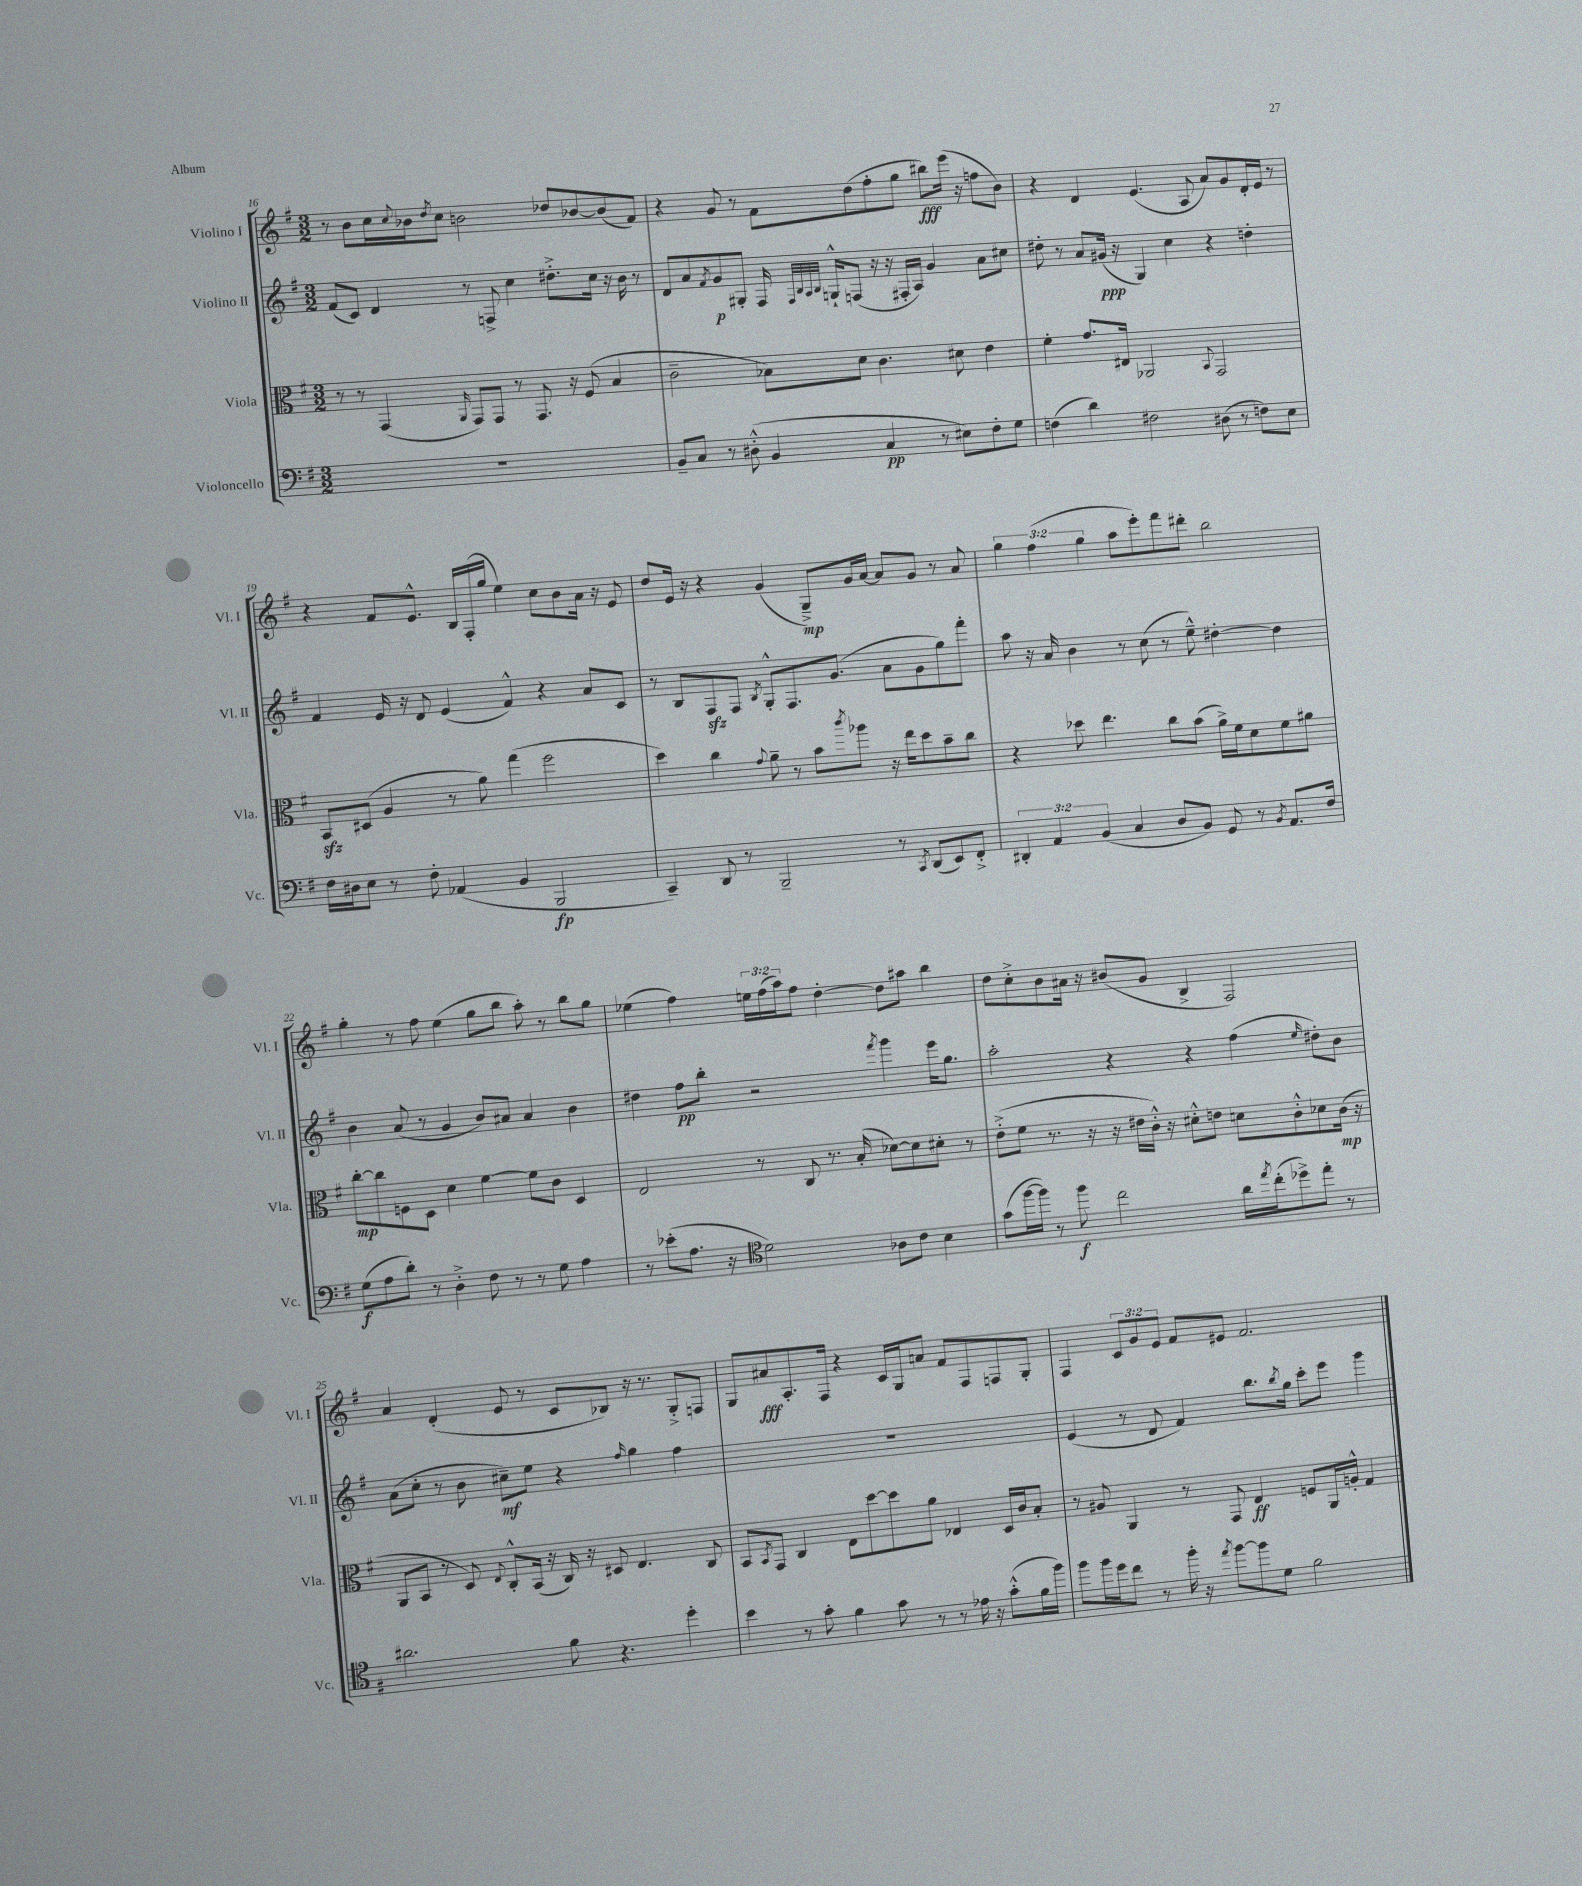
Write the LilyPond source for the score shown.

<<
\new StaffGroup <<
\new Staff = "s0" \with { instrumentName = "Violino I" shortInstrumentName = "Vl. I" } {
    \clef treble \key g \major \numericTimeSignature \time 3/2 \override Staff.TupletNumber.text = #tuplet-number::calc-fraction-text
    r8 b'8 c''16 \appoggiatura { c''8 } bes'16 \acciaccatura { d''8 } c''8 b'2 des''8 bes'8~ bes'8( fis'8) |
    r4 g'8 r8 fis'8 d''8( fis''8-. g''8 bis''8\fff) e'''16( r16 f''8 b'8) |
    r4 d'4 e'4.( a8 a'8) g'8 d'16-. e'16 r8 |
    r4 fis'8 e'8.-^ b16 fis16-.( g''16 e''4) c''8 b'8 a'16 r16 e'8 |
    d''8 e'16 r16 r4 g'4( g8--->\mp) g'16 a'16~ a'8 g'8 r8 a'8 |
    \tuplet 3/2 { g''4 fis''4( g''4 } a''8 e'''8-.) fis'''8 dis'''8-. b''2 |
    g''4-. r8 fis''8 e''4( g''8 b''8 a''8-.) r8 b''8 g''8 |
    ees''4( fis''4) \tuplet 3/2 { e''16 fis''16( a''16) } fis''8 d''4~-. d''8 ais''8 b''4 |
    d''8 c''8-.-> b'8 ais'16 r16 bis'8( g'8 b4-> fis2) |
    a'4 d'4-.( e'8 r8 c'8 bes8) r16 r8. g8-.-> f8 |
    g8 ais'8\fff a8.-. fis16 r4 c'16 g16 a'8 fis'8 fis8 f8 g8-. |
    fis4 \tuplet 3/2 { c'8 g'8 e'8 } fis'8 eis'8 fis'2. \bar "|." |
}
\new Staff = "s1" \with { instrumentName = "Violino II" shortInstrumentName = "Vl. II" } {
    \clef treble \key g \major \numericTimeSignature \time 3/2
    fis'8( c'8) d'4 r8 f8-> c''4 dis''8.-.-> c''16 r16 b'16 r8 |
    d'8 a'8 \acciaccatura { fis'8 } g'8\p gis8-. fis16 \grace { fis32 b32 a32 b32 } g16-!-^ f8( r16 r16 fis16-. a16) g'4 a'8 cis''8 |
    dis''8-. r8 a'8 gis'16\ppp( r16 g4) c''4 r4 d''4-. |
    fis'4 e'16 r16 d'8 e'4( fis'4-^) r4 a'8 c'8 |
    r8 b8 fis8\sfz fis8 \acciaccatura { b8 } g8-.-^ fis8. g'8.( a'8 g'8 g''8) fis'''8-. |
    a''8 r16 a'16 b'4 r8 c''8( r8 e''8---^) dis''4~-. dis''4 |
    b'4 a'8( r8 g'4 b'8) ais'8 ais'4 b'4 |
    dis''4 fis''8\pp b''8-. r2 \acciaccatura { fis'''8 } g'''4 e'''16 g''8. |
    a''2-. r4 r4 fis''4( \grace { e''16 } dis''8-.) b'8 |
    a'8( c''8-. r8 b'8 cis''8--\mf) e''8 r4 \grace { fis''16 } g''4 fis''4 |
    R1. |
    e'4( r8 d'8 fis'4) b''8. \acciaccatura { b''8 } g''16 c'''8-. e'''8 g'''4 \bar "|." |
}
\new Staff = "s2" \with { instrumentName = "Viola" shortInstrumentName = "Vla." } {
    \clef alto \key g \major \numericTimeSignature \time 3/2
    r8 r8 g,4( \grace { a,16 } g,8) g,8 r8 g,8. r16 fis8( b4 |
    c'2-- bes8) d'8 c'4. dis'8 e'4 |
    fis'4-. g'8. eis16 aes,2 \appoggiatura { b,8 } g,2 |
    b,8\sfz dis8( a4 r8 a'8) g''4( fis''2 |
    d''4) c''4 \appoggiatura { g'8 } a'8-- r8 b'8 \acciaccatura { c'''8 } aes''8 r16 e''16 d''8 b'8-- c''8 |
    r4 des''8 e''4. c''8 b'8( a'16->) fis'16 d'8 fis'8 ais'8 |
    c''8~-.\mp c''8 f8 d8 d'4 fis'4~ fis'8 c'8 d4 |
    e2 r8 c8 r8. b16-.( des'8~) des'8 dis'8-. r8 |
    e'8-.->( fis'8 r8. r16 r16 eis'16 c'16-.-^) r16 dis'8-.-^ e'8 d'8 c'8-.-^ des'8 c'16\mp( r16 |
    a,8 b,8 r8 d8) \appoggiatura { e8 } c8-.-^ b,16( r16 c16) r16 dis8 e4. c8 |
    b,8 \acciaccatura { b,8 } g,8 c4 e8 d''8~ d''8 a'8 ees4 d16 c'16 b8-. |
    r8 ais8 a,4 r8 g,8 e4\ff f8 a,16 a16-.-^ g4 \bar "|." |
}
\new Staff = "s3" \with { instrumentName = "Violoncello" shortInstrumentName = "Vc." } {
    \clef bass \key g \major \numericTimeSignature \time 3/2 \override Staff.TupletNumber.text = #tuplet-number::calc-fraction-text
    R1. |
    b,8-- c8 r8 dis8-.-^( b,4 c4\pp r8 eis8) fis8-. g8 |
    f4( d'4) fis2 dis8( r8 f8) e8 |
    fis16 dis16 e8 r8 fis8-. aes,4( b,4 b,,2\fp |
    c,4--) d,8 r8 b,,2-- r8 \acciaccatura { c,8 } d,8( e,8) fis,8-.-> |
    \tuplet 3/2 { dis,4-. a,4 b,4( } c4 d8 b,8) g,8 r8 \acciaccatura { b,8 } a,8. fis16 |
    g8\f( a8 d'8-.) r8 d4-.-> fis8 r8 r8 g8 a4 |
    r8 ees'8-.( a8. r16 \clef tenor d'2) aes8 c'8 b4 |
    g'8( fis''16~ fis''16) r8 fis''8\f c''2 a'16 \acciaccatura { e''8 } c''16-.( des''8->) e''8-. r8 |
    ais'2. fis'8 r4. d''4-. |
    b'4 r8 g'8-. fis'4 g'8 r8 r8 ees'16 r16 g'8-.-^( fis'16 fis''16) |
    fis''8 fis''16 d''16 c''8 r8 fis''16-. r16 \acciaccatura { e''8 } fis''8~ fis''8 d'8 fis'2 \bar "|." |
}
>>
>>
\layout { \context { \Score currentBarNumber = #16 } }
